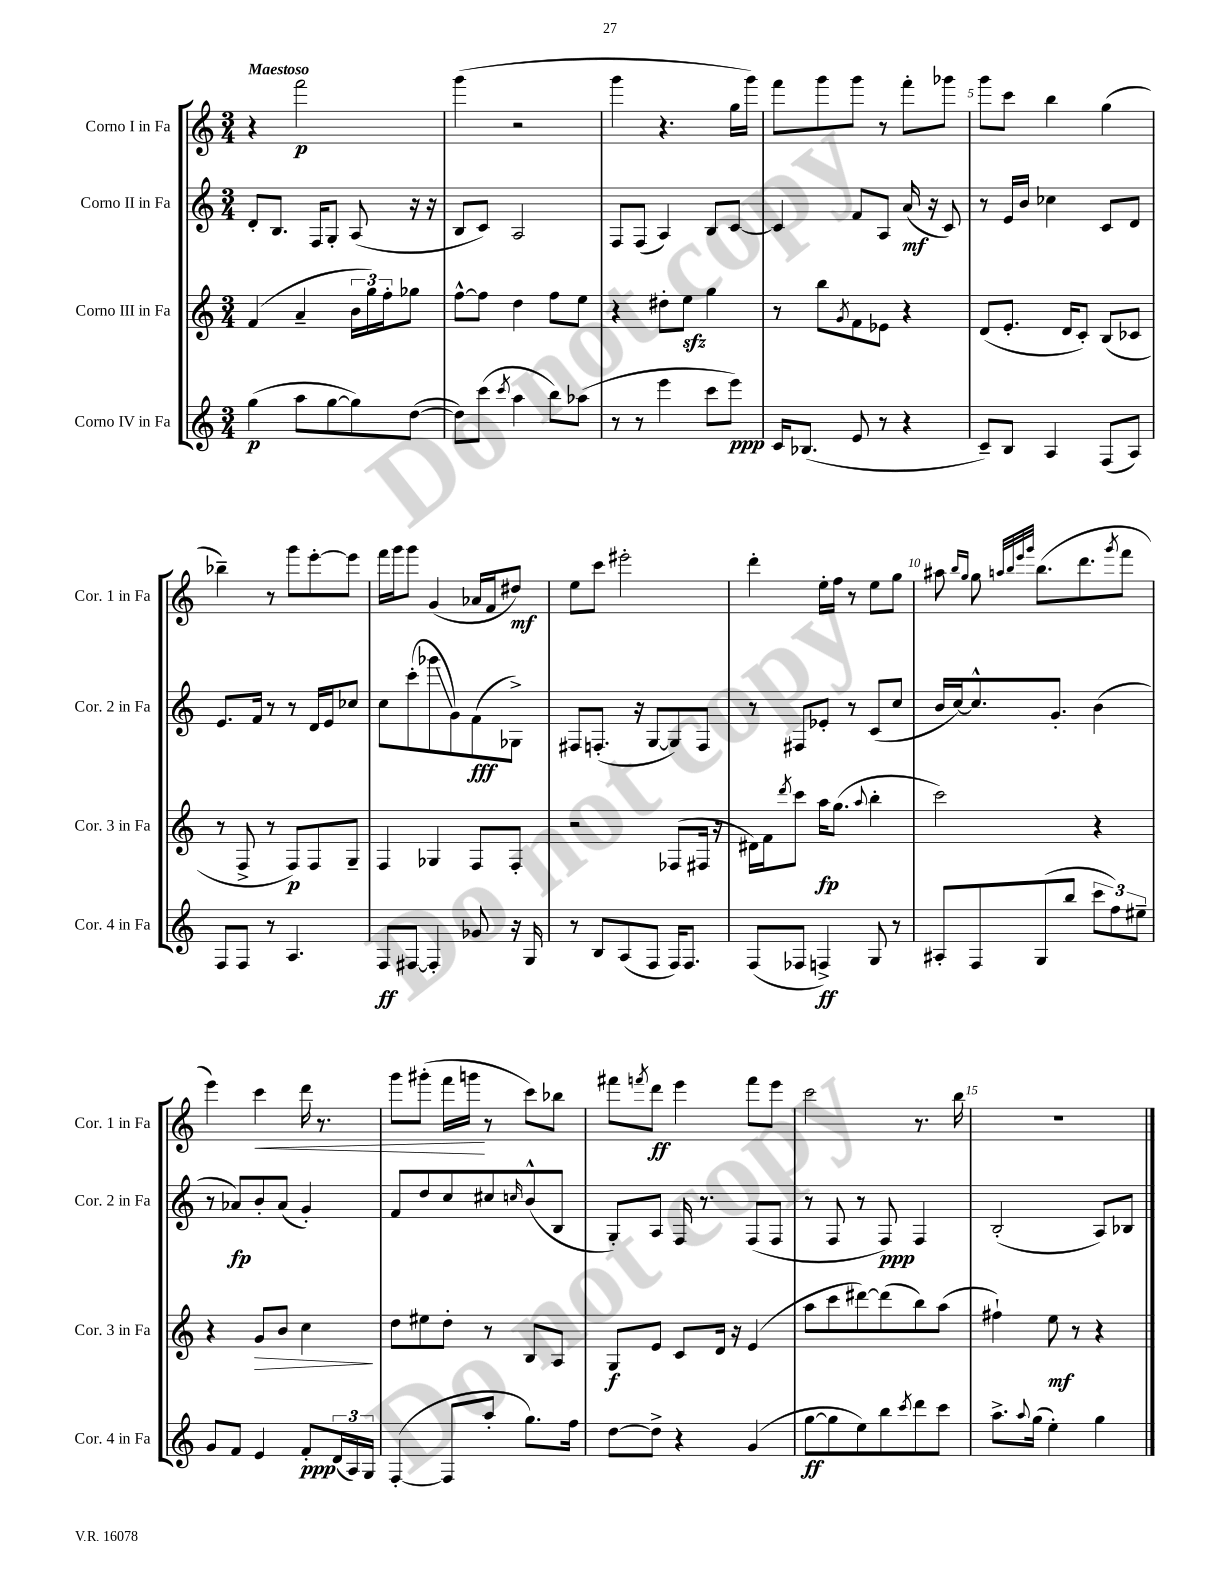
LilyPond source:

<<
\new StaffGroup <<
\new Staff = "s0" \with { instrumentName = "Corno I in Fa" shortInstrumentName = "Cor. 1 in Fa" } {
    \clef treble \key c \major \numericTimeSignature \time 3/4 \tempo "Maestoso"
    r4 f'''2\p |
    g'''4( r2 |
    g'''4 r4. g''16 g'''16) |
    f'''8 g'''8 g'''8 r8 f'''8-. ges'''8 |
    g'''8 c'''8 b''4 g''4( |
    bes''4--) r8 g'''8 e'''8~-. e'''8 |
    f'''16 g'''16 g'''8 g'4( aes'16 f'16 dis''8\mf) |
    e''8 c'''8 eis'''2-. |
    d'''4-. e''16-. f''16 r8 e''8 g''8 |
    ais''8 \grace { b''16 g''16 } g''8 \grace { a''32 b''32 e'''32 g'''32 } b''8.( d'''8. \acciaccatura { g'''8 } f'''8 |
    e'''4) c'''4\< d'''16 r8. |
    g'''8 gis'''8-.( f'''16 g'''16\! r8 c'''8) bes''8 |
    fis'''8 \acciaccatura { f'''8 } d'''8\ff e'''4 f'''8 e'''8 |
    c'''2 r8. b''16 |
    R2. \bar "|." |
}
\new Staff = "s1" \with { instrumentName = "Corno II in Fa" shortInstrumentName = "Cor. 2 in Fa" } {
    \clef treble \key c \major \numericTimeSignature \time 3/4
    d'8-. b8. f16 g8-. a8( r16 r16 |
    b8 c'8) a2 |
    f8 f8( a4) b8 c'8~ |
    c'4 f'8 a8 a'16\mf( r16 c'8) |
    r8 e'16 b'16 ces''4 c'8 d'8 |
    e'8. f'16 r8 r8 d'16 e'16 ces''8 |
    c''8 c'''8-.( ges'''8\glissando g'8) f'8\fff( ges8->) |
    fis8 f8.-.( r16 g8~ g8) f8 |
    r8 fis8 ees'8-. r8 c'8( c''8 |
    b'16 c''16~) c''8.-^ g'8.-. b'4( |
    r8 aes'8\fp) b'8-. aes'8( g'4-.) |
    f'8 d''8 c''8 cis''8 \grace { c''16 } b'8-^( b8 |
    g8-.) a8 f16 r8. f8( f8 |
    r8 f8 r8 f8\ppp) f4 |
    b2-.( a8) bes8 \bar "|." |
}
\new Staff = "s2" \with { instrumentName = "Corno III in Fa" shortInstrumentName = "Cor. 3 in Fa" } {
    \clef treble \key c \major \numericTimeSignature \time 3/4
    f'4( a'4-- \tuplet 3/2 { b'16 g''16) f''16-. } ges''8 |
    f''8~-^ f''8 d''4 f''8 e''8 |
    r4 dis''8-. e''8\sfz g''4 |
    r8 b''8 \acciaccatura { g'8 } f'8 ees'8 r4 |
    d'8( e'8.-. d'16 c'8-.) b8( ces'8 |
    r8 f8-> r8 f8\p) f8 g8-- |
    f4 ges4 f8 f8-. |
    r2 fes8( fis16 r16 |
    dis'16) f'16 \acciaccatura { d'''8 } c'''8 a''16\fp g''8.( \appoggiatura { a''8 } b''4-. |
    c'''2) r4 |
    r4 g'8\> b'8 c''4\! |
    d''8 eis''8 d''8-. r8 b8 a8 |
    g8\f e'8 c'8 d'16 r16 e'4( |
    a''8 c'''8 dis'''8~) dis'''8( b''8) a''8( |
    fis''4-!) e''8\mf r8 r4 \bar "|." |
}
\new Staff = "s3" \with { instrumentName = "Corno IV in Fa" shortInstrumentName = "Cor. 4 in Fa" } {
    \clef treble \key c \major \numericTimeSignature \time 3/4
    g''4\p( a''8 g''8~ g''8) d''8~( |
    d''8) c'''8( \acciaccatura { c'''8 } a''4 b''8) aes''8( |
    r8 r8 e'''4 c'''8 e'''8\ppp) |
    c'16 bes8.( e'8 r8 r4 |
    c'8--) b8 a4 f8( a8) |
    f8 f8 r8 a4. |
    f8\ff fis8~ fis4-. ges'8 r16 g16 |
    r8 b8 a8( f8 f16) f8. |
    f8( fes8 f4->\ff) g8 r8 |
    ais8-. f8 g8( b''8 \tuplet 3/2 { c'''8 f''8) eis''8-- } |
    g'8 f'8 e'4 f'8-.\ppp \tuplet 3/2 { d'16( a16) g16 } |
    f4~-.( f8 a''8-. g''8.) f''16 |
    d''8~ d''8-> r4 g'4( |
    g''8~\ff g''8 e''8) b''8 \acciaccatura { c'''8 } d'''8 c'''8 |
    a''8.-> \appoggiatura { a''8 } g''16( e''4-.) g''4 \bar "|." |
}
>>
>>
\layout { \context { \Score \override BarNumber.break-visibility = ##(#f #t #t) barNumberVisibility = #(every-nth-bar-number-visible 5) } }
